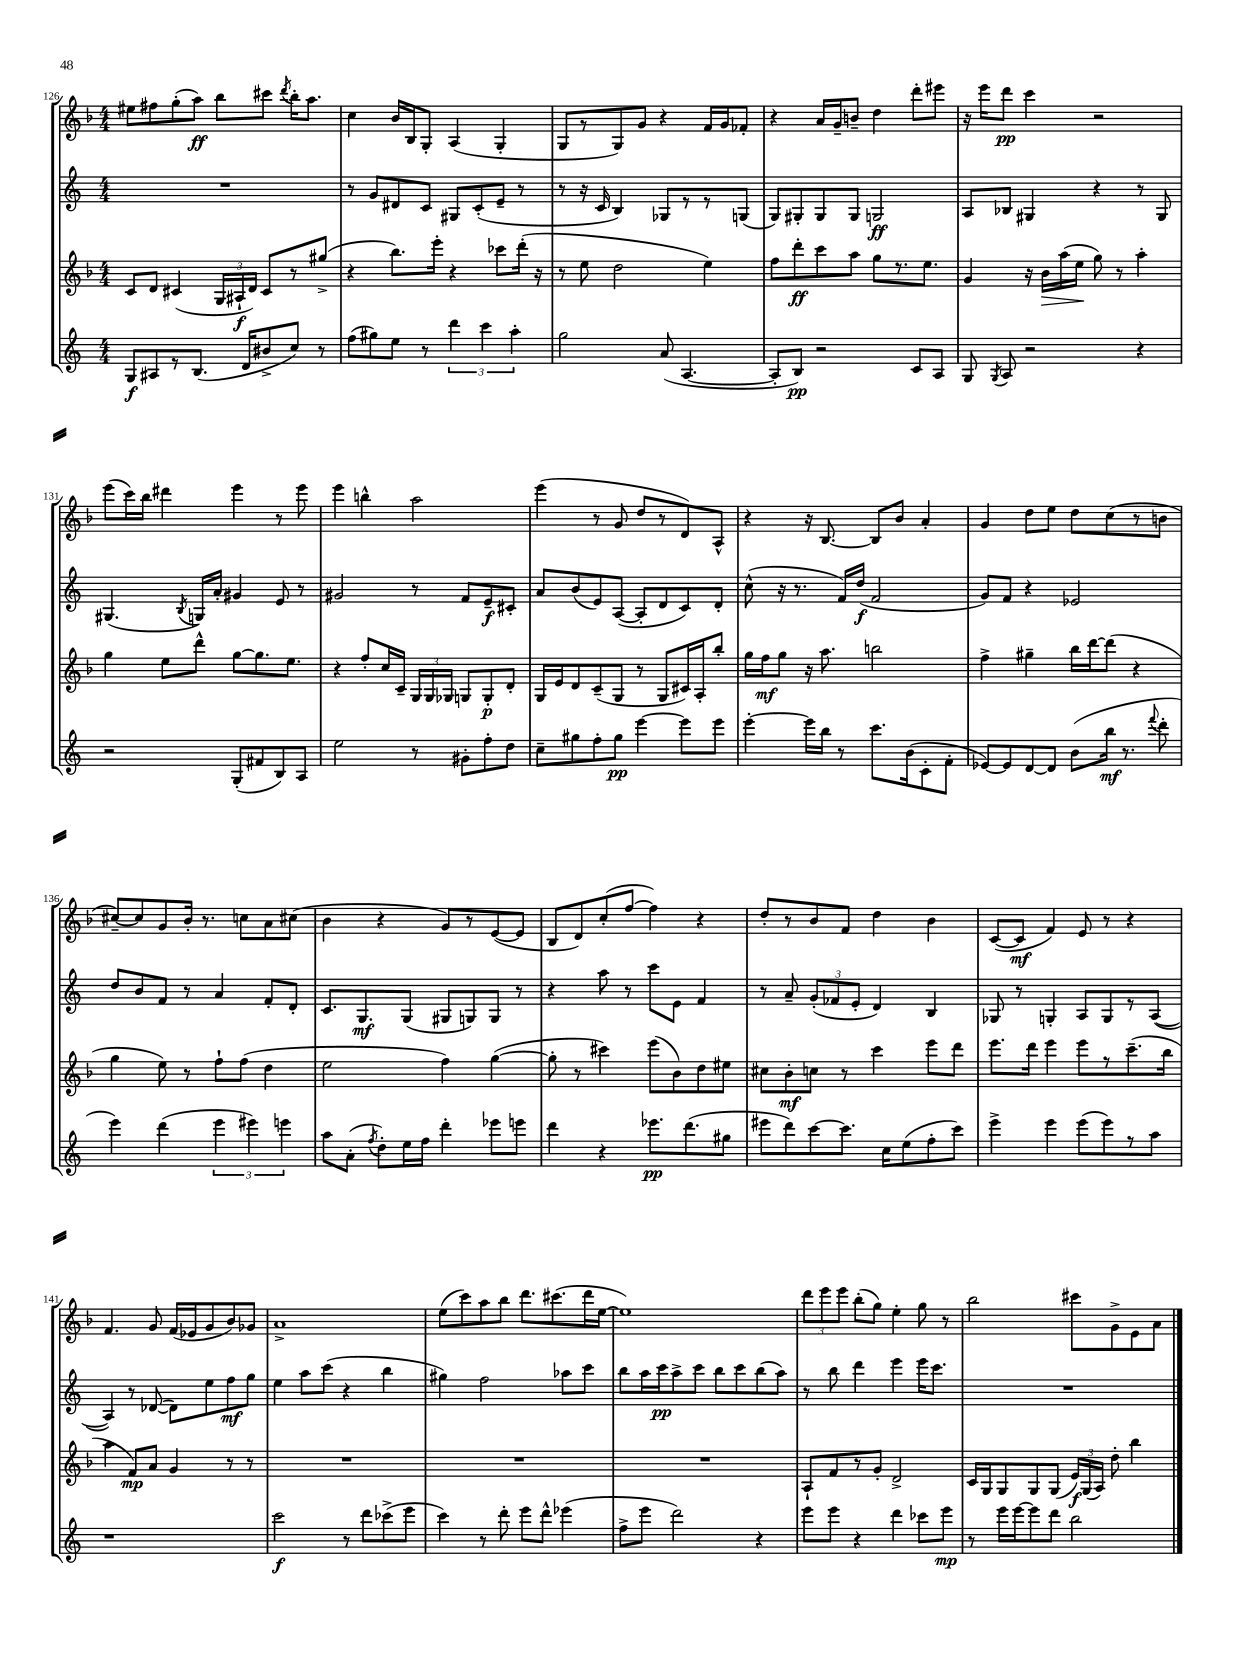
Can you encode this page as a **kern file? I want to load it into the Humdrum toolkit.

**kern	**kern	**kern	**kern
*staff4	*staff3	*staff2	*staff1
*clefG2	*clefG2	*clefG2	*clefG2
*k[]	*k[b-]	*k[]	*k[b-]
*M4/4	*M4/4	*M4/4	*M4/4
8G	8c	1r	8ee#
8A#	8d	.	8ff#
8r	(4c#	.	(8gg'
(8.B	.	.	8aa)
.	24G	.	8bb-
.	24A#`	.	.
16d	.	.	.
.	24d)	.	.
8b#^	8c#	.	8ccc#
.	.	.	8qddd
8cc)	8r	.	16bb-'
.	.	.	8.aa
8r	(8gg#^	.	.
=	=	=	=
(8ff	4r	8r	4cc
8gg#)	.	8g	.
8ee	8.bb-)	8d#	16b-
.	.	.	16B-
8r	.	8c	8G'
.	16eee'	.	.
6ddd	4r	8G#	(4A
.	.	(8c'	.
6ccc	.	.	.
.	8ccc-	8e~	4G'
6aa'	.	.	.
.	(16ddd'	8r	.
.	16r	.	.
=	=	=	=
2gg	8r	8r	8G
.	8ee	16r	8r
.	.	16c	.
.	2dd	4B)	8G)
.	.	.	8g
(8a	.	8G-	4r
[4.A	.	8r	.
.	4ee)	8r	16f
.	.	.	16g
.	.	(8G	8f-'
=	=	=	=
8A']	8ff	8G)	4r
8B)	8ddd'	8G#'	.
2r	8ccc	8G#	16a
.	.	.	16g~
.	8aa	8G#	8b~
.	8gg	2G	4dd
.	8.r	.	.
8c	.	.	8ddd'
.	8.ee	.	.
8A	.	.	8eee#
=	=	=	=
8G	4g	8A	16r
.	.	.	16eee
8qG	.	.	.
8A	.	8B-	8ddd
2r	16r	4G#	4ccc
.	16b-	.	.
.	(16aa	.	.
.	16ee	.	.
.	8gg)	4r	2r
.	8r	.	.
4r	4aa'	8r	.
.	.	8G#	.
=	=	=	=
2r	4gg	(4.G#	(8eee
.	.	.	16ccc)
.	.	.	16bb-
.	8ee	.	4ddd#
.	.	8qB	.
.	8ddd^^	16G)	.
.	.	16a'	.
(8G'	[8gg	4g#	4eee
8f#	8.gg]	.	.
8B)	.	8e	8r
.	8.ee	.	.
8A	.	8r	8eee
=	=	=	=
2ee	4r	2g#	4eee
.	8ff'	.	4bb^^
.	16cc	.	.
.	16c~	.	.
8r	24G	8r	2aa
.	24G	.	.
.	24G-	.	.
8g#'	8G	8f	.
8ff'	8G'	8e~	.
8dd	8d'	8c#'	.
=	=	=	=
8cc~	16G	8a	(4eee
.	16e	.	.
8gg#	8d	(8b	.
8ff'	(8c~	8e)	8r
8gg#	8G	([8A	8g
[4eee	8r	8A']	8dd
.	8G	8d	8r
8eee]	16c#)	8c)	8d)
.	16A'	.	.
8eee	8bb-'	8d'	8A^^
=	=	=	=
[4eee'	16gg	(8cc^^	4r
.	16ff	.	.
.	8gg	16r	.
.	.	8.r	.
16eee]	16r	.	16r
16bb	8.aa	.	[8.B-
8r	.	16f)	.
.	.	(16dd	.
8.ccc	2bb	2f	8B-]
.	.	.	8b-
(16b	.	.	.
8c'	.	.	4a'
8f'	.	.	.
=	=	=	=
[8e-)	4ff^	8g)	4g
8e-]	.	8f	.
[8d	4gg#~	4r	8dd
8d]	.	.	8ee
(8b	16bb-	2e-	8dd
.	[16ddd	.	.
16bb	(8ddd]	.	(8cc
8.r	.	.	.
.	4r	.	8r
8qqfff	.	.	.
8ddd'	.	.	8b
=	=	=	=
4eee)	4gg	8dd	[8cc#~)
.	.	8b	8cc#]
(4ddd	8ee)	8f	8g
.	8r	8r	16b-'
.	.	.	8.r
6eee	8ff`	4a	.
.	(8ff	.	8cc
6eee#)	.	.	.
.	4dd	8f'	8a
6eee	.	.	.
.	.	8d'	(8cc#
=	=	=	=
8aa	2ee	8.c	4b-
(8a'	.	.	.
.	.	8.G	.
8qff	.	.	.
8dd')	.	.	4r
16ee	.	(8G	.
16ff	.	.	.
4ddd'	4ff)	8G#	8g)
.	.	8G)	8r
8eee-	([4gg	8G	([8e
8eee	.	8r	8e]
=	=	=	=
4ddd	8gg']	4r	8B-
.	8r	.	8d)
4r	4ccc#)	8aa	(8cc'
.	.	8r	[8ff
8.eee-	(8eee	8ccc	4ff])
.	8b-)	8e	.
(8.ddd	.	.	.
.	8dd	4f	4r
8gg#	8ee#	.	.
=	=	=	=
8eee#	8cc#	8r	8dd'
8ddd)	8b-'	8a~	8r
[8ccc	8cc	(12g'	8b-
.	.	12f-	.
8.ccc]	8r	.	8f
.	.	12e'	.
.	4ccc	4d)	4dd
16cc	.	.	.
(8ee	.	.	.
8ff'	8eee	4B	4b-
8ccc)	8ddd	.	.
=	=	=	=
4eee^	8.eee	8G-	([8c
.	.	8r	8c]
.	16ddd	.	.
4eee	4eee	4G'	4f)
(8eee	8eee	8A	8e
8eee)	8r	8G	8r
8r	(8.ccc~	8r	4r
8aa	.	([8A	.
.	16bb-	.	.
=	=	=	=
1r	4aa	4A])	4.f
.	8f)	8r	.
.	8a	([8d-	8g
.	4g	8d-])	(16f
.	.	.	16e-
.	.	8ee	8g
.	8r	8ff	8b-)
.	8r	8gg	8g-
=	=	=	=
2ccc	1r	4ee	1a^
.	.	8aa	.
.	.	(8ccc	.
8r	.	4r	.
8ddd	.	.	.
(8ccc-^	.	4bb	.
8eee	.	.	.
=	=	=	=
4ccc)	1r	4gg#)	(8ee
.	.	.	8ccc)
8r	.	2ff	8aa
8ddd'	.	.	8bb-
8eee	.	.	8.ddd
8ddd^^	.	.	.
.	.	.	(8.ccc#
(4eee-	.	8aa-	.
.	.	8ccc	16ddd
.	.	.	[16ee
=	=	=	=
8ff^	1r	8bb	1ee])
8eee	.	16aa	.
.	.	16ccc	.
2ddd)	.	8aa^	.
.	.	8ccc	.
.	.	8bb	.
.	.	8ccc	.
4r	.	(8bb	.
.	.	8aa)	.
=	=	=	=
8eee	8A`	8r	12ddd
.	.	.	12eee
8eee	8f	8bb	.
.	.	.	12eee
4r	8r	4ddd	(8bb-'
.	8g'	.	8gg)
4ddd	2d^	4eee	4ee'
8ccc-	.	16eee	8gg
.	.	8.ccc	.
8eee	.	.	8r
=	=	=	=
8r	16c	1r	2bb-
.	16G	.	.
16eee	8G	.	.
[16eee	.	.	.
8eee]	8G	.	.
8ddd	(8G	.	.
2bb	24e)	.	8ccc#
.	(24G	.	.
.	24A)	.	.
.	8dd'	.	8g^
.	4bb-	.	8e
.	.	.	8a
==	==	==	==
*-	*-	*-	*-
